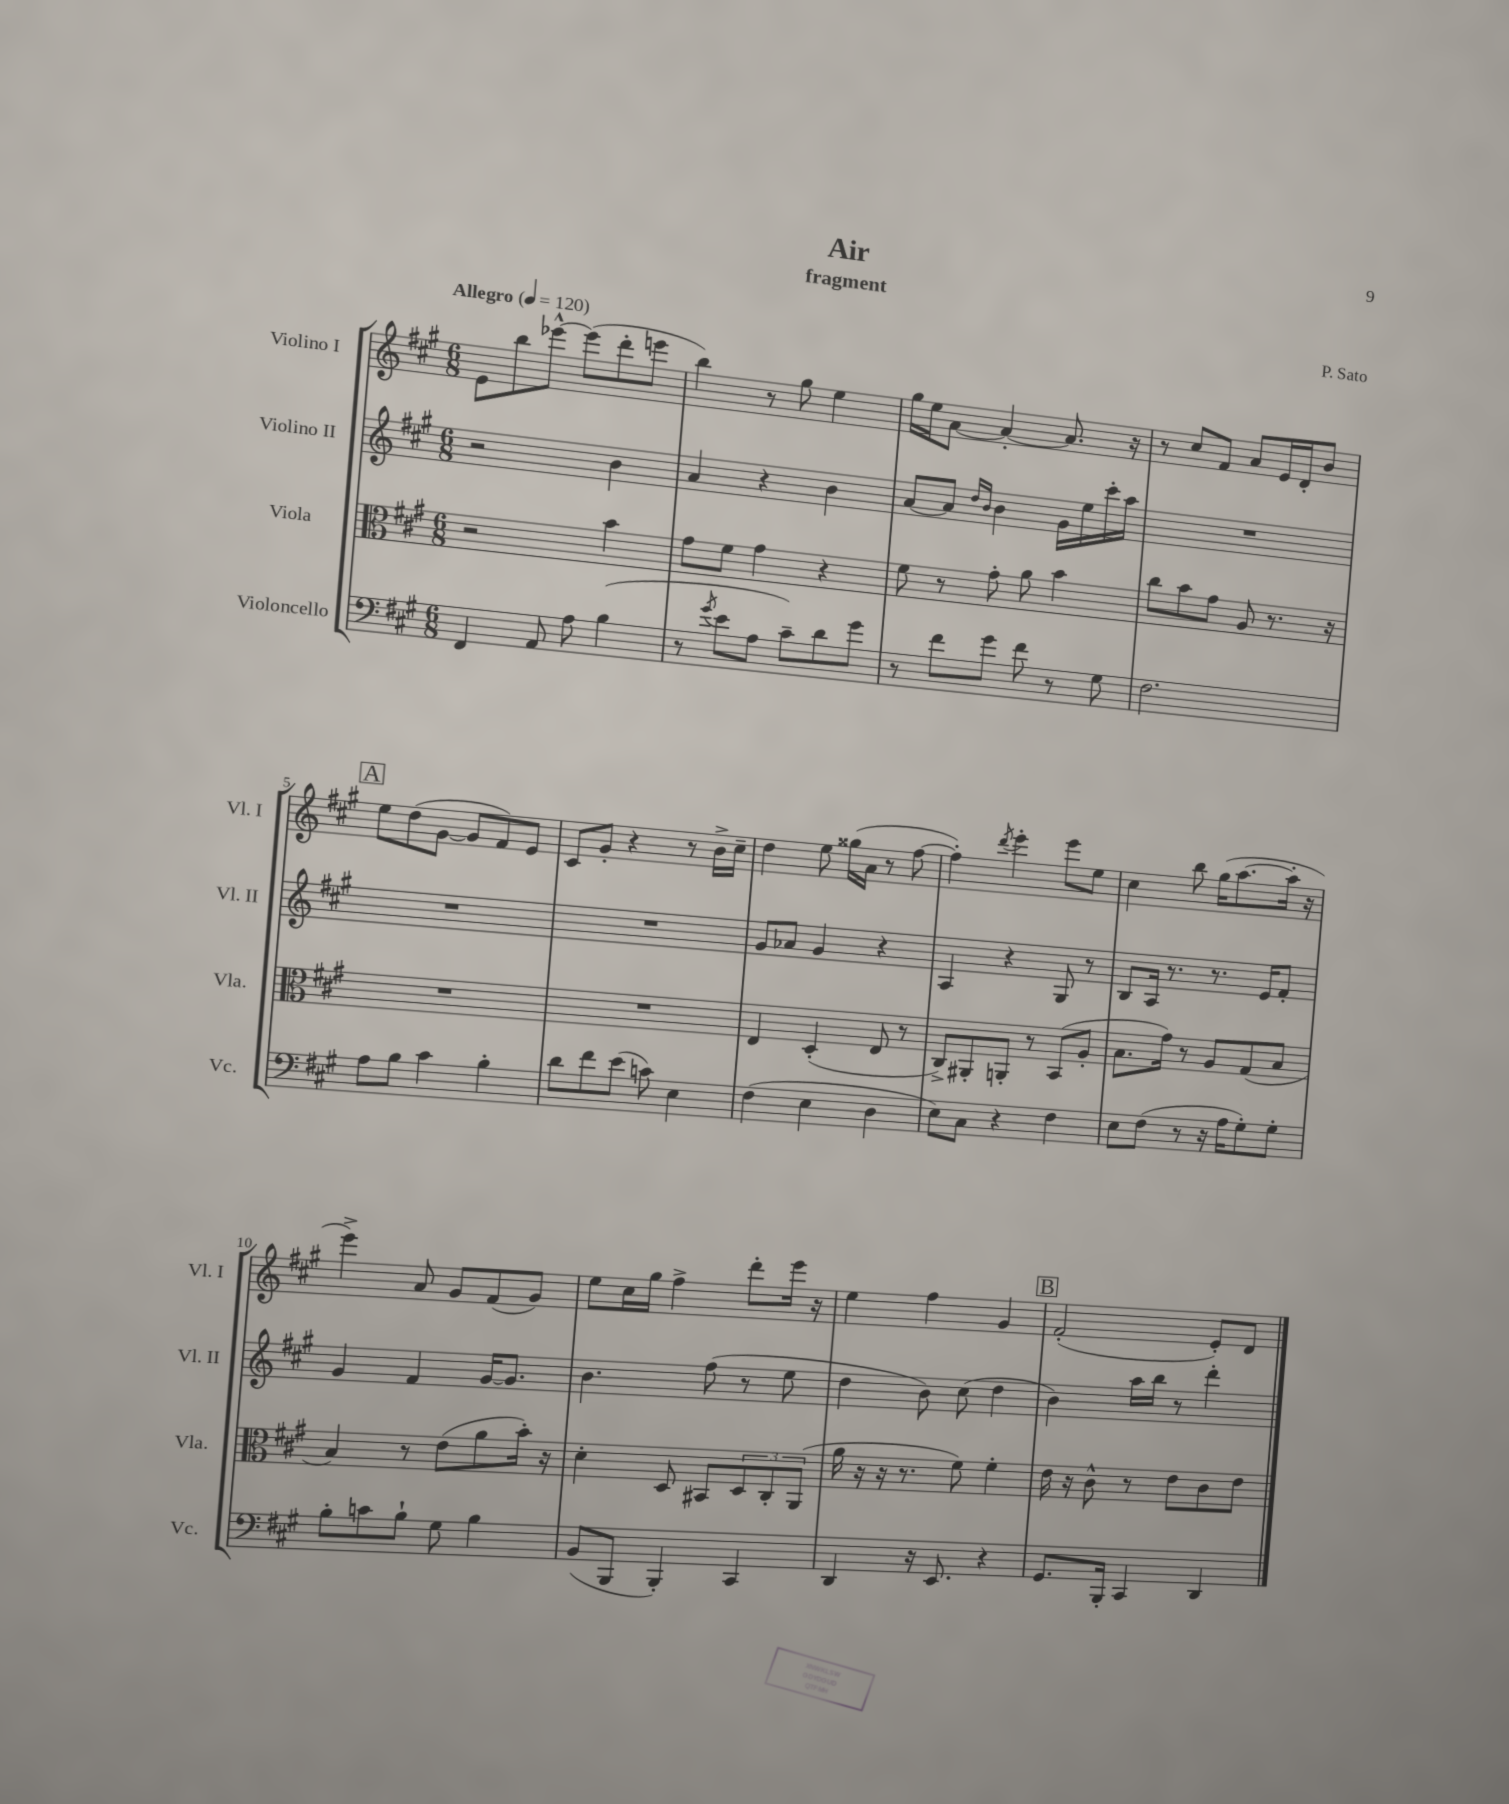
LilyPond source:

\header { title = "Air" composer = "P. Sato" subtitle = "fragment" }
<<
\new StaffGroup <<
\new Staff = "s0" \with { instrumentName = "Violino I" shortInstrumentName = "Vl. I" } {
    \clef treble \key a \major \numericTimeSignature \time 6/8 \tempo "Allegro" 4 = 120
    e'8 b''8 ees'''8~-^ ees'''8( d'''8-. e'''8 |
    b''4) r8 gis''8 e''4 |
    gis''16 e''16 a'8~ a'4~-. a'8. r16 |
    r8 cis''8 fis'8 a'8 e'16 d'16-. b'8 |
    \mark \markup { \box "A" } e''8 d''8( gis'8~ gis'8 fis'8) e'8 |
    cis'8 gis'8-. r4 r8 b'16-> cis''16-- |
    d''4 e''8 gisis''16( a'16 r8 fis''8~ |
    fis''4-.) \acciaccatura { d'''8 } e'''4-. e'''8 e''8 |
    cis''4 b''8 gis''16( a''8.~ a''16-. r16 |
    e'''4->) a'8 gis'8 fis'8( gis'8) |
    e''8 cis''16 gis''16 fis''4-> d'''8-. e'''16 r16 |
    e''4 fis''4 gis'4 |
    \mark \markup { \box "B" } fis'2-.( e'8-.) d'8 \bar "|." |
}
\new Staff = "s1" \with { instrumentName = "Violino II" shortInstrumentName = "Vl. II" } {
    \clef treble \key a \major \numericTimeSignature \time 6/8
    r2 b'4 |
    a'4 r4 b'4 |
    a'8~ a'8 \grace { d''16 b'16 } b'4 gis'16 e''16 cis'''16-. a''16 |
    R2. |
    \mark \markup { \box "A" } R2. |
    R2. |
    gis'8 aes'8 gis'4 r4 |
    a4 r4 gis8 r8 |
    b8 a16 r8. r8. e'16 fis'8-. |
    gis'4 fis'4 gis'16~ gis'8. |
    b'4. fis''8( r8 e''8 |
    d''4 b'8) cis''8( d''4 |
    \mark \markup { \box "B" } b'4) a''16 b''16 r8 d'''4-. \bar "|." |
}
\new Staff = "s2" \with { instrumentName = "Viola" shortInstrumentName = "Vla." } {
    \clef alto \key a \major \numericTimeSignature \time 6/8
    r2 b'4 |
    gis'8 fis'8 gis'4 r4 |
    fis'8 r8 gis'8-. a'8 b'4 |
    cis''8 b'8 gis'8 a8 r8. r16 |
    \mark \markup { \box "A" } R2. |
    R2. |
    e4 d4-.( e8 r8 |
    cis8->) ais,8-. a,8-. r8 b,8( a8-. |
    b8. gis'16) r8 a8 gis8( b8 |
    b4) r8 e'8( a'8 b'16-.) r16 |
    d'4-. d8 bis,8 \tuplet 3/2 { d8 cis8-. a,8( } |
    a'16 r16 r16 r8. fis'8) fis'4-. |
    \mark \markup { \box "B" } e'16 r16 cis'8-^ r8 e'8 cis'8 e'8 \bar "|." |
}
\new Staff = "s3" \with { instrumentName = "Violoncello" shortInstrumentName = "Vc." } {
    \clef bass \key a \major \numericTimeSignature \time 6/8
    fis,4 a,8 a8 b4( |
    r8 \acciaccatura { gis'8 } e'8 a8 cis'8--) d'8 gis'8 |
    r8 fis'8 gis'8 fis'8 r8 gis8 |
    fis2. |
    \mark \markup { \box "A" } a8 b8 cis'4 b4-. |
    d'8 fis'8 e'8( c'8) e4 |
    fis4( e4 d4 |
    e8) cis8 r4 fis4 |
    e8 fis8( r8 r16 a16 gis8-.) gis8-. |
    b8-. c'8 b8-! gis8 b4 |
    b,8( b,,8 b,,4-.) cis,4 |
    d,4 r16 e,8. r4 |
    \mark \markup { \box "B" } gis,8. b,,16-. cis,4 d,4 \bar "|." |
}
>>
>>
